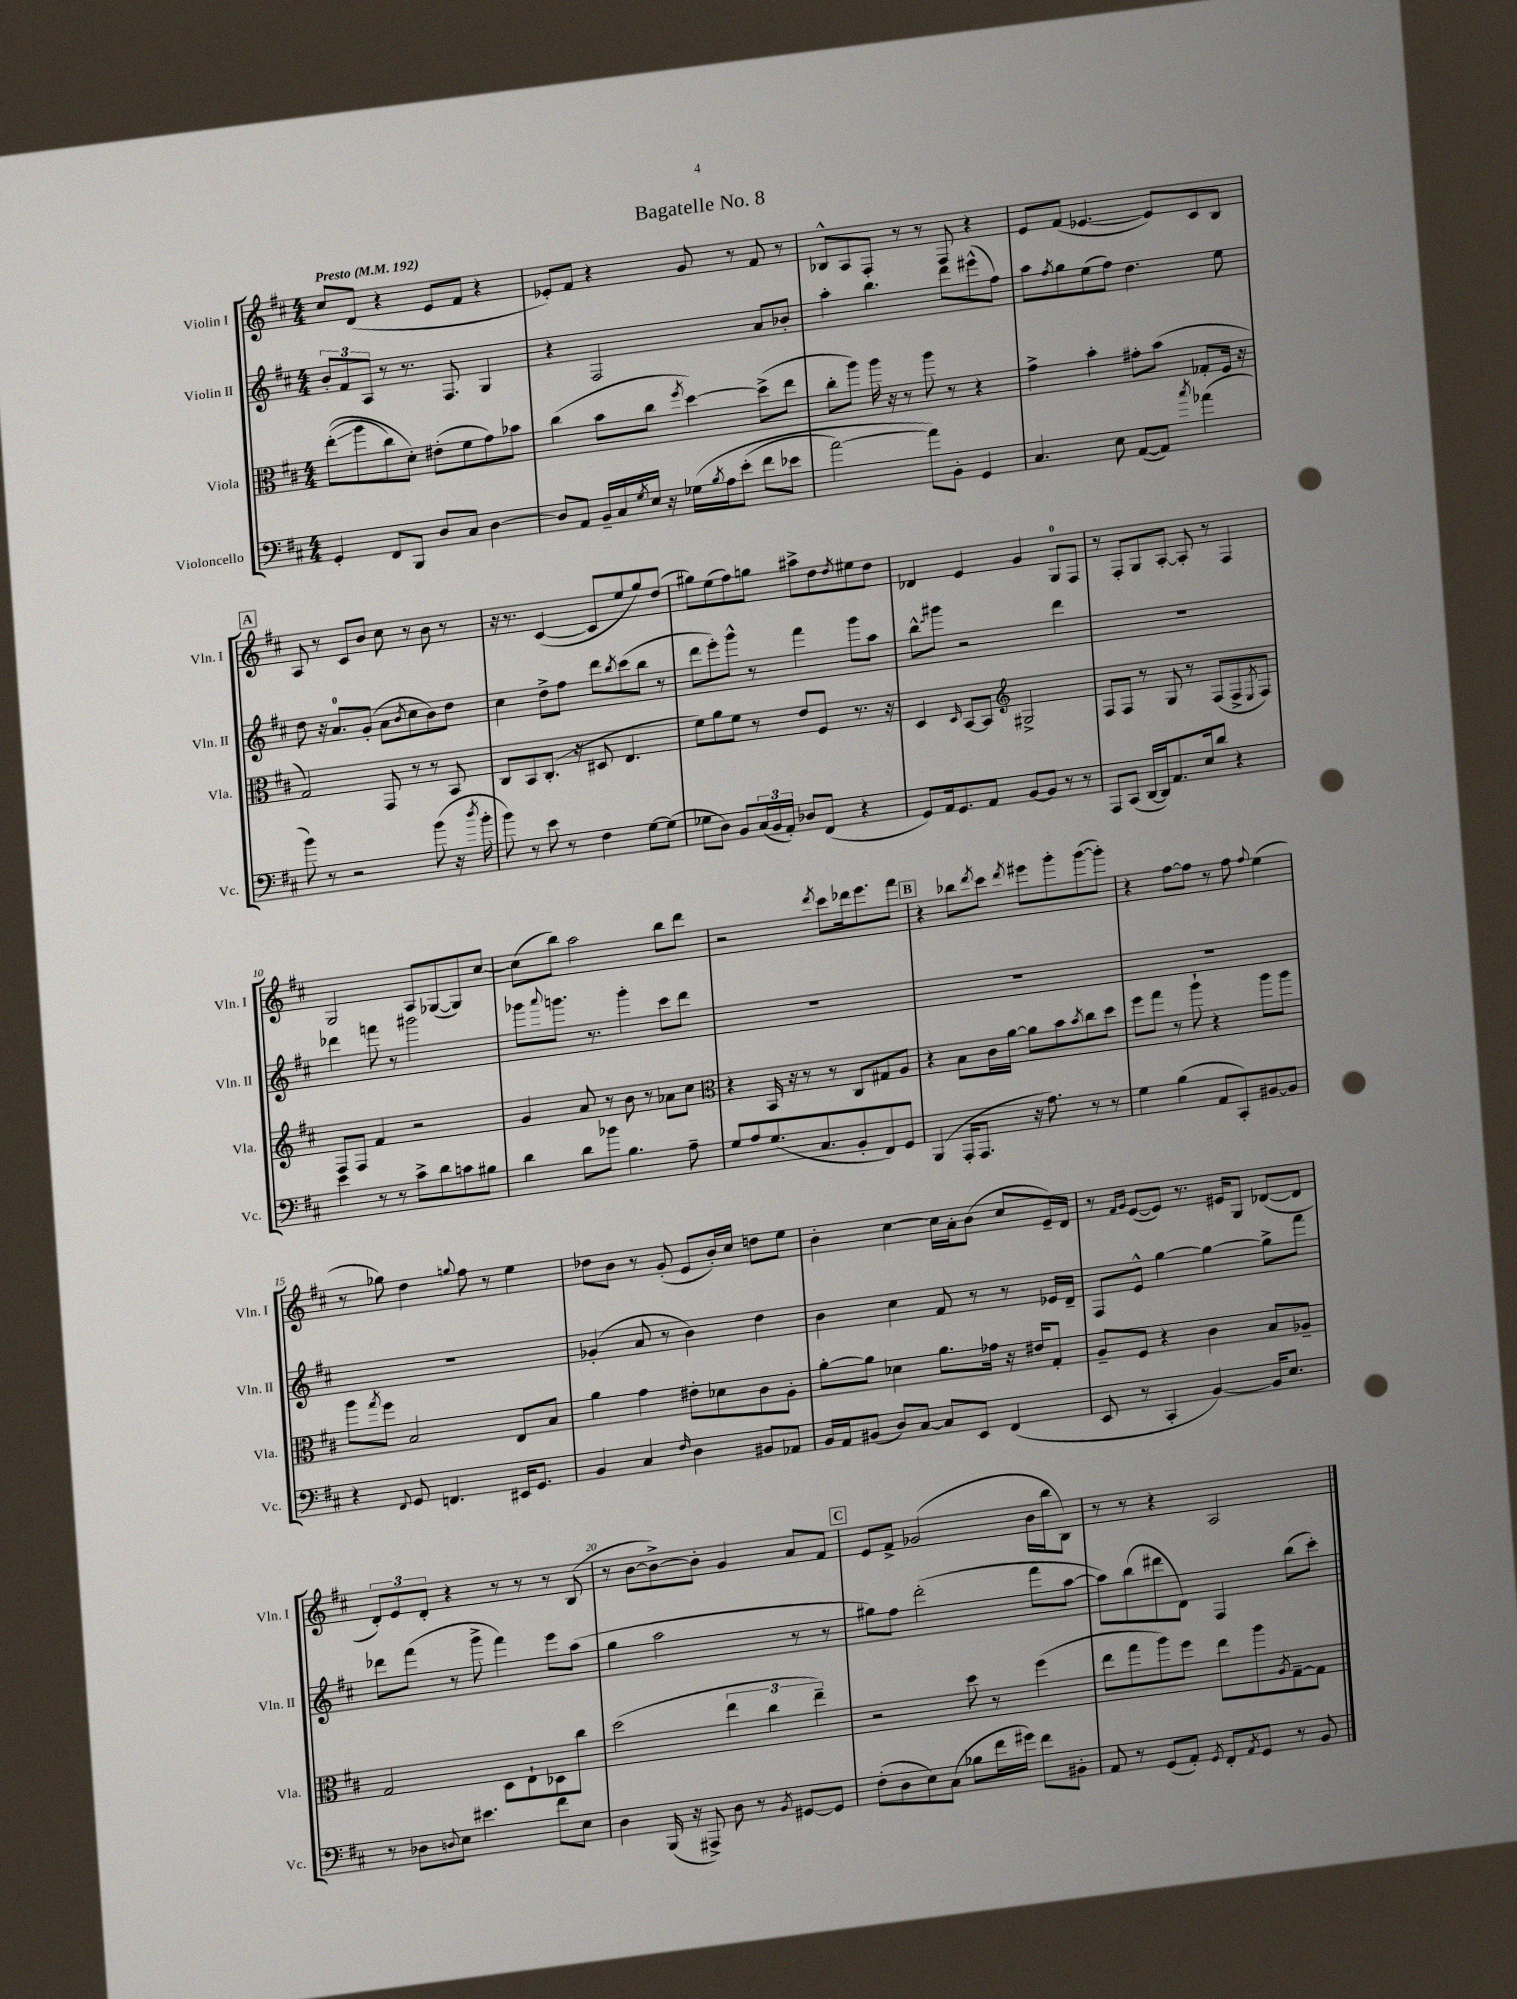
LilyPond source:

\header { title = "Bagatelle No. 8" }
<<
\new StaffGroup <<
\new Staff = "s0" \with { instrumentName = "Violin I" shortInstrumentName = "Vln. I" } {
    \clef treble \key d \major \numericTimeSignature \time 4/4 \tempo "Presto" 4 = 192
    cis''8 d'8( r4 e'8 fis'8 r4 |
    ees'8-.) fis'8 r4 g'8 r8 fis'8 r8 |
    bes8-^ a8 fis8-. r8 r8 fis8 r4 |
    e'8 fis'8( ees'4.~ ees'8) cis'8 b8 |
    \mark \markup { \box "A" } a8 r8 cis'8 b'8 cis''8 r8 b'8 r8 |
    r16 r8. cis'4~( cis'8 e''8 g''8) d''8( |
    gis''8) e''8( fis''8) g''8 ais''8-> d''8 \acciaccatura { d''8 } eis''8 d''8 |
    des'4 e'4 g'4 g8-0 fis8 |
    r8 fis8-. g8 a8~-. a8-. r8 fis4 |
    g2 a8 ges8~( ges8) cis''8~ |
    cis''8( b''8) a''2 b''8 d'''8 |
    r2 \acciaccatura { d'''8 } cis'''8 des'''16 e'''8. fis'''8 |
    \mark \markup { \box "B" } r4 bes''8 \acciaccatura { d'''8 } cis'''8 \acciaccatura { d'''8 } eis'''8 g'''8-. g'''8~( g'''8-.) |
    r4 fis''8~ fis''8 r8 fis''8 \appoggiatura { fis''8 } e''4( |
    r8 ges''8) d''4 \appoggiatura { g''8 } fis''8 r8 e''4 |
    des''8 b'8 r8 g'8-.( e'8 b'16-.) cis''16 d''8 e''8 |
    b'4-. cis''4~ cis''16 a'16-. b'8( cis''8 e'16--) d'16 |
    r8 \grace { fis'16 g'16 } e'8~( e'8) r8. eis'16 g8 des'8~( des'8 |
    \tuplet 3/2 { d'8-.) e'8 d'8-. } r4 r8 r8 r8 b8( |
    r8 b'8~ b'8~->) b'8-. g'4 a'8 fis'8 |
    \mark \markup { \box "C" } e'8 fis'8-> ges'2( b'16 b''16 b8) |
    r8 r8 r4 a2 \bar "|." |
}
\new Staff = "s1" \with { instrumentName = "Violin II" shortInstrumentName = "Vln. II" } {
    \clef treble \key d \major \numericTimeSignature \time 4/4
    \tuplet 3/2 { b'8-. fis'8 a8 } r8 r8. fis8. g4 |
    r4 fis2 a'8 bes'8-. |
    a''4-. b''4. d'''8 eis'''8-^( fis''8) |
    a''8 \acciaccatura { fis''8 } g''8 e''8( fis''8) d''4. e''8 |
    \mark \markup { \box "A" } d''8 r16 a'8.-0 g'8-.( a'8 \acciaccatura { b'8 } cis''8 b'8) d''8 |
    cis''4 d''8-> fis''8 d'''8 \acciaccatura { b''8 } cis'''8( b''8 r8 |
    d'''8 e'''8-.) g'''8-^ r8 fis'''4 g'''8 a''8 |
    \once \override Glissando.style = #'zigzag b''8-^\glissando gis'''8 r2 d'''4 |
    R1 |
    des'''4 f'''8 r8 gis'''2 |
    ges'''8 \appoggiatura { a'''8 } g'''8. r8. g'''4-. cis'''8 d'''8 |
    R1 |
    \mark \markup { \box "B" } R1 |
    R1 |
    R1 |
    ges'4-.( a'8 r8 b'4) d''4 |
    b'4 cis''4 fis'8 r8 r8 ees'16 d'16-- |
    fis8 e'8-^ g''4~ g''4~ g''8-> fis'''8 |
    des'''8 fis'''8( r8 g'''8-> fis'''4) e'''8 a''8( |
    g''4 a''2 r8 r8 |
    \mark \markup { \box "C" } gis''8) fis''8 d'''2-.( fis'''8 a''8~ |
    a''8) b''8( dis'''8 d'8) fis4 b''8( cis'''8-.) \bar "|." |
}
\new Staff = "s2" \with { instrumentName = "Viola" shortInstrumentName = "Vla." } {
    \clef alto \key d \major \numericTimeSignature \time 4/4
    e''8-.\glissando(\( a''8 cis''8) d'8-.\) eis'8-.( fis'8 g'8) bes'8 |
    cis''4( b'8 cis''8 \acciaccatura { fis''8 } d''4~) d''8->( e''8 |
    cis''8-. a''8) a''16 r16 r8 a''8 r8 r4 |
    g'4-> b'4-. gis'8-. b'8( ges8-. fis16 r16 |
    \mark \markup { \box "A" } g2) g,8 r8 r8 b,8 |
    cis8 b,8 cis8.-.( r16 dis8 e4. |
    fis'8) a'8 fis'8 r8 e'8 fis8 r8. r16 |
    d4 \grace { d16 } b,8~ b,8 \clef treble gis2-> |
    fis8 fis8 r8 g8 r8 fis8( fis8-> \acciaccatura { e8 } fis8) |
    fis8 fis8 fis'4 r2 |
    g'4 a'8 r8 b'8 r8 aes'8 cis''8 |
    \clef alto r4 b,16 r16 r8 r8 cis8 gis8 a8 |
    \mark \markup { \box "B" } r4 b8 cis'16 a'16~ a'8 b'8 \acciaccatura { b'8 } cis''8 d''8 |
    fis''8 g''8 r8 a''8-! r4 a''8 a''8 |
    a''8 \acciaccatura { g''8 } fis''8 b2 e8 b8 |
    a'4 g'4 eis'8-. des'8 cis'8 a8-. |
    a'8~-. a'8 des'4 a'8. ges'16 r16 eis'16 g8-. |
    a8-- fis8 r4 cis'4 b8 aes8-- |
    g2 d8 e8-! des8 cis''8 |
    d''2( \tuplet 3/2 { e''4 cis''4 e''4--) } |
    \mark \markup { \box "C" } r2 d''8 r8 fis''4( |
    e''8 g''8 a''8) fis''8 e''8 a''8 \acciaccatura { a8 } g8~-- g8 \bar "|." |
}
\new Staff = "s3" \with { instrumentName = "Violoncello" shortInstrumentName = "Vc." } {
    \clef bass \key d \major \numericTimeSignature \time 4/4
    g,4-. fis,8 b,,8 d8 cis8 d4~ |
    d8 a,8 b,16-- cis16 \acciaccatura { g8 } e16 r16 ges16\( \acciaccatura { b8 } a16 e'8-.( fis'8 ees'8 |
    a'2~) a'8\) b,8-. g,4 |
    cis4. e8 a,8~( a,8) \acciaccatura { cis''8 } aes'4( |
    \mark \markup { \box "A" } b'8) r8 r2 b'8( r16 \acciaccatura { d''8 } b'16-. |
    b'8) r8 e'8 r8 fis4 g8~ g8( |
    ges8 d8) b,8 \tuplet 3/2 { cis16( b,16 a,16-.) } des8 fis,8( r4 |
    g,8) a,16 g,8. a,8 b,8~ b,8 r8 r8 |
    a,,8 cis,8( d,16~ d,16) a,8. e16 d'8 r4 |
    e'4 r8 r8 cis'8-> d'8 c'8 bis8 |
    d'4 d'8 bes'8 b4. a8-- |
    g8 a8 g8.( cis8. b,8-. fis,8) g,8 |
    \mark \markup { \box "B" } b,,4( a,,16-. a,,8. r16 a8.) r8 r8 |
    g4 b4( a,8 cis,8-.) bis,8~ bis,8 |
    r4 \appoggiatura { fis,8 } g,8 f,4. eis,16 g,8. |
    b,4 cis4 \grace { fis16 } d4 bis,8 aes,8 |
    b,16 a,16 bis,8( d8) cis8~ cis8 e,8 fis,4( |
    e,8 r8 cis,4-. b,4~) b,16 e8. |
    r8 des8 \appoggiatura { d8 } e8 eis'4. fis'8 e8 |
    d4 b,,16( r16 ais,,8->) d8 r8 \acciaccatura { b,8 } gis,8~ gis,8 |
    \mark \markup { \box "C" } fis8-.( d8 e8) cis8( bes8 fis'16 gis'16) fis'8 bis,8-. |
    a,8 r8 g,8( a,8-.) \acciaccatura { g,8 } fis,8-. \acciaccatura { a,8 } g,8 r8 b,8 \bar "|." |
}
>>
>>
\layout { \context { \Score \override BarNumber.break-visibility = ##(#f #t #t) barNumberVisibility = #(every-nth-bar-number-visible 5) } }
